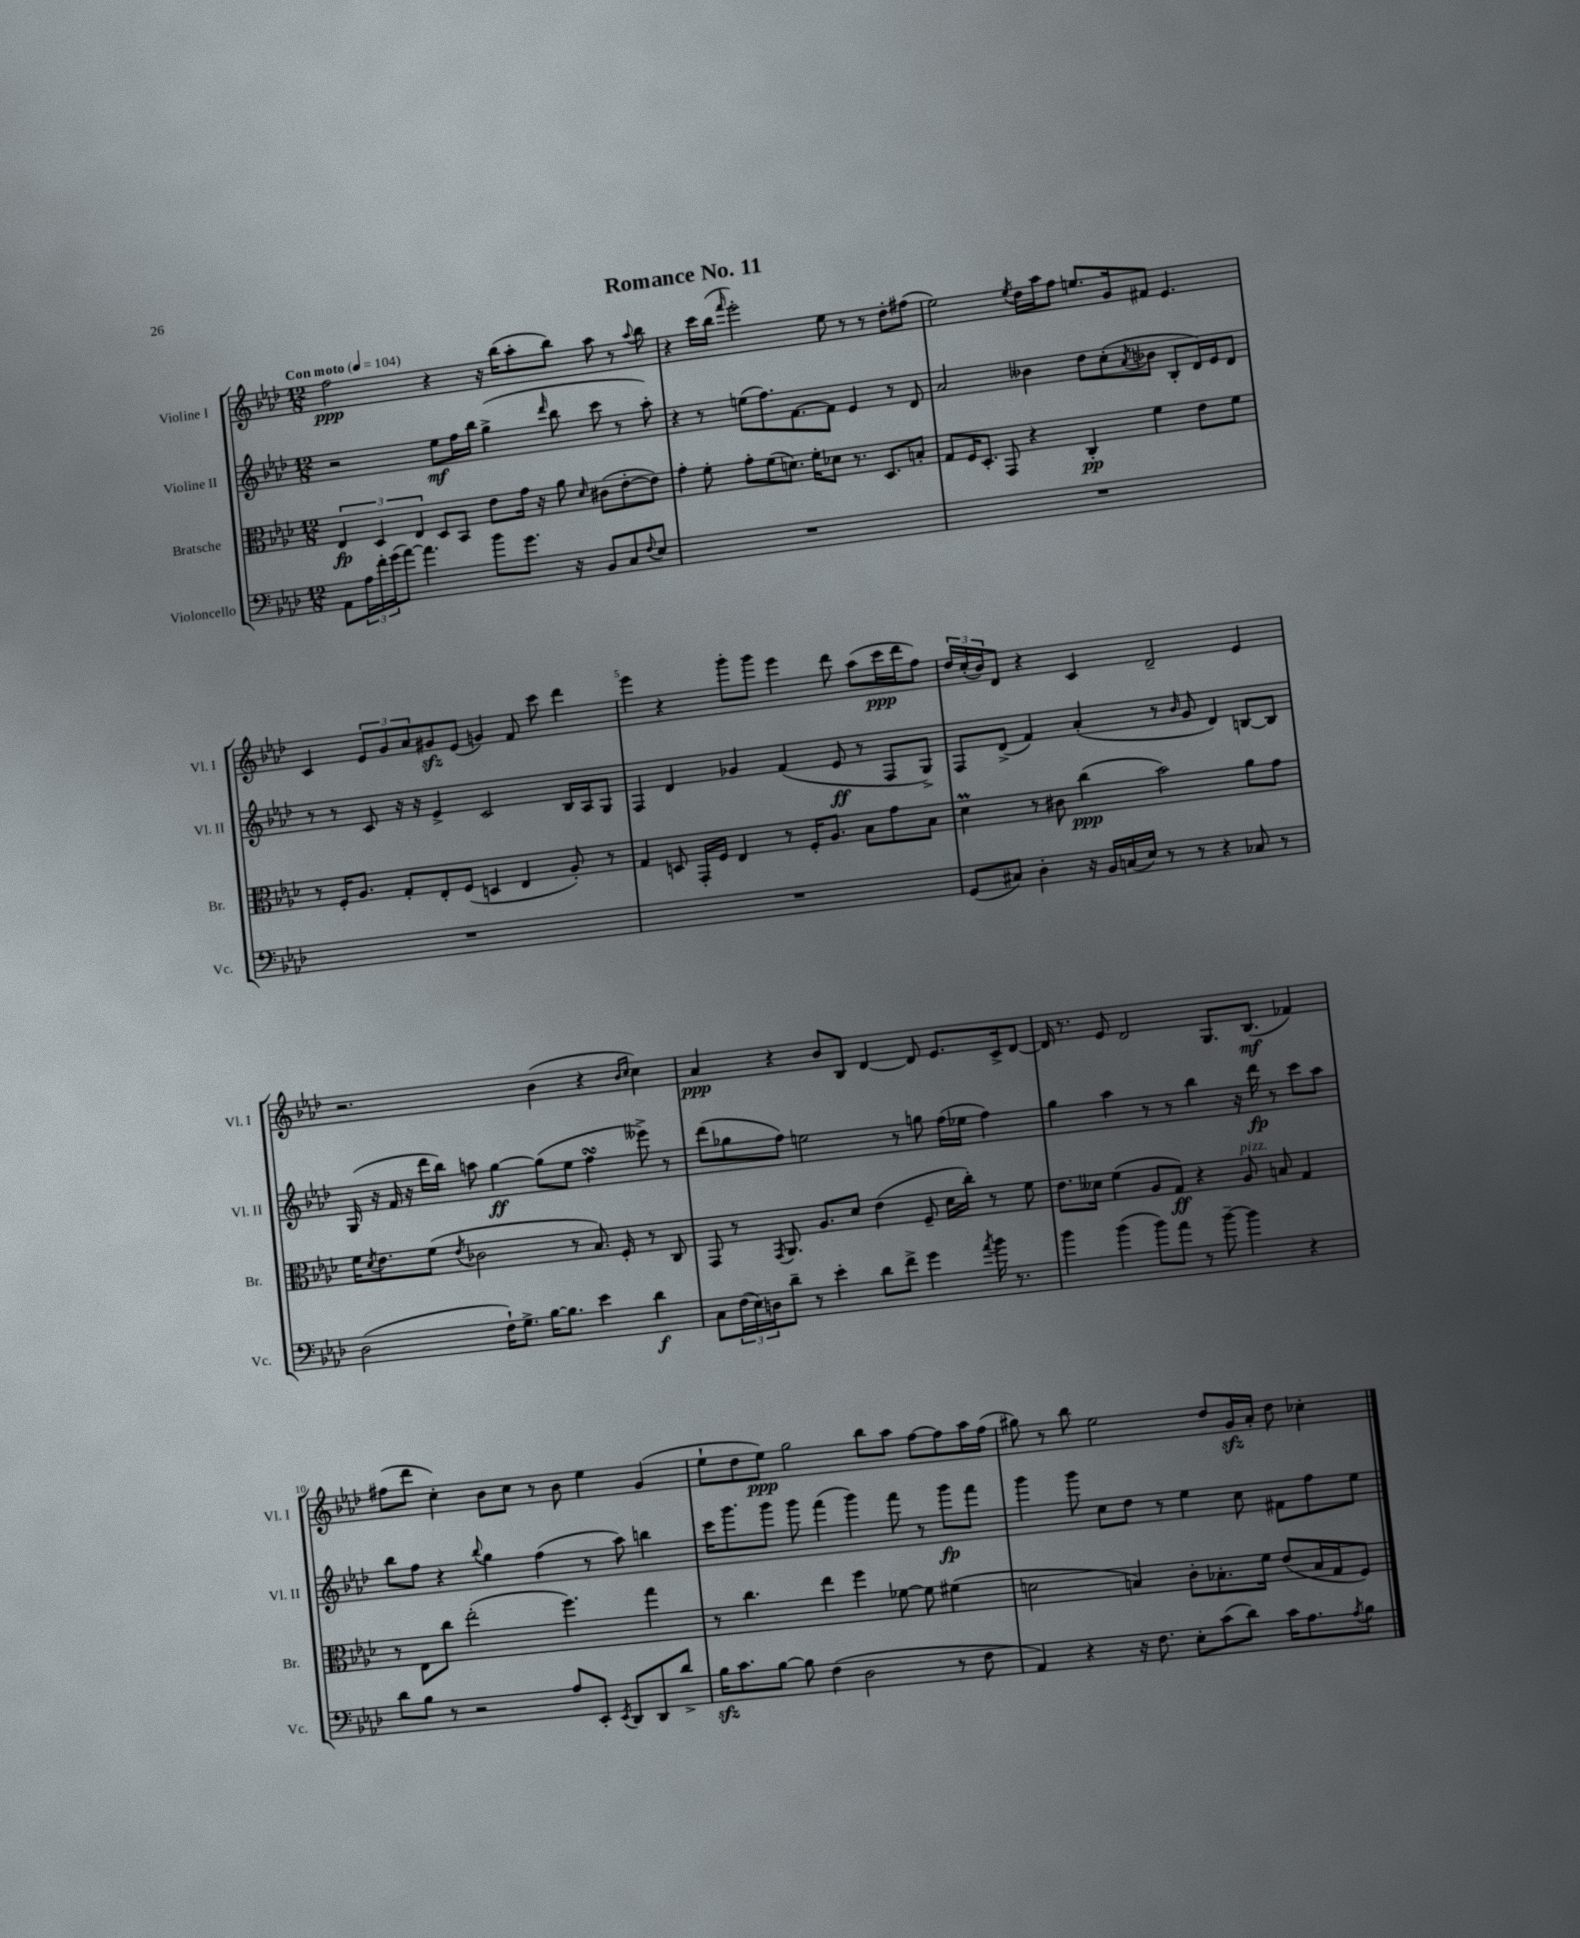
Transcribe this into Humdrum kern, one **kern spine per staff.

**kern	**kern	**kern	**kern
*staff4	*staff3	*staff2	*staff1
*clefF4	*clefC3	*clefG2	*clefG2
*k[b-e-a-d-]	*k[b-e-a-d-]	*k[b-e-a-d-]	*k[b-e-a-d-]
*M12/8	*M12/8	*M12/8	*M12/8
*MM104	*MM104	*MM104	*MM104
8AA-	6E-	2r	2ff
24A-	.	.	.
24f'	6D-	.	.
(24g	.	.	.
[8a-)	.	.	.
.	6E-	.	.
4.a-]	.	.	.
.	8D-	8ee-	4r
.	8BB-	16ff	.
.	.	16bb-	.
8b-	8e-	(4gg^	16r
.	.	.	(16bb-
8.g	16g	.	8aa-'
.	16r	.	.
.	.	16qqddd-	.
.	8a-	8bb-	8bb-)
16r	.	.	.
.	16qqd-	.	.
8BB-	(8c#	8ccc	8aa-
8C	[8e-'	8r	8r
8qqF	.	.	8qqaa-
8E-	8e-])	8aa-')	8bb-
=	=	=	=
1.r	4g'	4r	4r
.	8f'	8r	16ccc
.	.	.	(16bb-
.	.	.	16qqfff
.	8g'	(8ee	2eee-')
.	(8f	8.ff)	.
.	8.d)	.	.
.	.	[8.f	.
.	16f'	.	.
.	8d-	8f]	8ee-
.	8.r	4e-	8r
.	.	.	8r
.	8.D-	.	.
.	.	8r	8dd-'
.	8B'	8d-	(8ff#
=	=	=	=
1.r	8G	2a-	2ee-)
.	16F	.	.
.	8.D-'	.	.
.	8GG	.	.
.	.	.	8qee-
.	4r	4b--	16dd-
.	.	.	16aa-
.	.	.	8ff
.	4C'	8dd-	8.ee
.	.	(8cc'	.
.	.	.	16g
.	.	8qa-	.
.	4f	8b-	8f#
.	.	8B-'	4.e-
.	8e-	16d-)	.
.	.	16e-	.
.	8f	8d-	.
=	=	=	=
1.r	8r	8r	4c
.	16F'	8r	.
.	8.A-	.	.
.	.	8c	12e-
.	.	.	12g
.	8G'	16r	.
.	.	.	12a-
.	.	16r	.
.	8E-'	4e-^	8g#
.	(8F	.	(8e-
.	4D	2c	4g)
.	4E-	.	8f
.	.	.	8ccc
.	8A-')	16B-	4ddd-
.	.	16A-	.
.	8r	8G	.
=	=	=	=
1.r	4G	4F	4eee-
.	8D	4d-	4r
.	16GG'	.	.
.	16F	.	.
.	4E-	4g-	8ggg'
.	.	.	8ggg
.	8r	(4f	4eee-
.	16F'	.	.
.	8.A-	.	.
.	.	8e-	8ddd-
.	8B-	8r	(8aa-
.	8g	8F	16ccc
.	.	.	16ddd-
.	8B-	8G^)	8ff)
=	=	=	=
(8GG	4d-	8F	24dd-
.	.	.	(24cc'
.	.	.	24b-)
8C#)	.	(8d-^	8d-
4D-'	8r	4f)	4r
.	8c#	.	.
16r	(4cc	(4a-'	4c
16BB-	.	.	.
(16C	.	.	.
16E-)	.	.	.
8r	2b-)	8r	2d-~
.	.	16qqb-	.
8r	.	8g	.
4r	.	4d-)	.
8C-	8a-	[8B	4e-
8r	8g	8B]	.
=	=	=	=
(2D-	16f	(16G	2.r
.	8qd-	.	.
.	8.e-	16r	.
.	.	16f	.
.	.	16r	.
.	(8f	16ddd-	.
.	.	16bb-)	.
.	8qe-	.	.
.	2c-	8aa	.
16F`)	.	[4gg	.
8.G^	.	.	.
[16B-	.	(8gg]	(4b-
8.B-]	.	.	.
.	8r	8ee-	.
4e-	8.B-)	4ff	4r
.	16F'	.	.
.	.	.	16qqb-
.	.	.	16qqcc
4d-	8r	8eee--^)	4cc)
.	8C	8r	.
=	=	=	=
8C	8GG	(8ddd-	4a-
(24F	8r	8gg-	.
24E-)	.	.	.
24D	.	.	.
.	8qGG	.	.
8d-~	8.AA-	8ff)	4r
8r	.	2ee	.
.	8.A-	.	.
4e-'	.	.	8b-
.	8d-	.	8B-
8d-	(4e-	.	[4d-
8f^	.	8r	.
4g	8F~	8gg	8d-]
.	16d-	(16ff	8.e-
.	16cc')	16ee-	.
8qa-	.	.	.
16b-	8r	4ff)	.
8.r	.	.	16c^
.	8f	.	[8d-
=	=	=	=
4b-	8.e-	4gg	16d-]
.	.	.	8.r
.	16d--	.	.
(4b-	(4f	4aa-	8e-
.	.	.	2d-
8b-)	8A-	8r	.
8a-	8G)	8r	.
8r	4r	4bb-	.
[8b-~	.	.	8.G
4b-]	8A-	16r	.
.	.	16ddd-	(8.B-
.	8B	8r	.
4r	4G	8ccc	4f-)
.	.	8aa-	.
=	=	=	=
8d-	8r	8bb-	(8ff#
8B-	8E-	8ff	8ddd-
8r	8cc	4r	4cc')
2r	(2ee-'	.	.
.	.	8qqbb-	.
.	.	4gg	8b-
.	.	.	8cc
.	.	(4ff	8r
8A-	4.ff)	.	8b-
8EE-'	.	8r	4ee-
8qEE-	.	.	.
8DD-	.	8aa-)	.
8DD-	4gg	4bb	(4g
8d-^	.	.	.
=	=	=	=
16B-	8r	16ccc	8ee-`
8.c	.	8.ggg	.
.	4.cc	.	8dd-
[8B-	.	8ggg	8ee-)
8B-]	.	8ggg	2gg
(4F	4ee-	(4fff	.
2D-	4ff	4ggg)	.
.	.	.	8bb-
.	[8f-	8fff	8aa-
.	8f-]	8r	[8ff
8r	(4f#	8ggg	8ff]
8F	.	8fff	16aa-
.	.	.	(16ff
=	=	=	=
4AA-)	2d	4ggg	8gg#)
.	.	.	8r
4r	.	8ggg	8bb-
.	.	8cc	2ee-
16r	4B)	8dd-	.
8.F	.	.	.
.	.	8r	.
8E-'	8c'	4ee-	.
(8c	8.B-'	.	8dd-
8d-)	.	8cc	16g
.	16f	.	16a-'
16c	(8e-	8f#	8dd-
8.A-	.	.	.
.	16B-	8ff	4cc-'
.	16G	.	.
8qA-	.	.	.
8B-	8F)	8ee-	.
==	==	==	==
*-	*-	*-	*-
